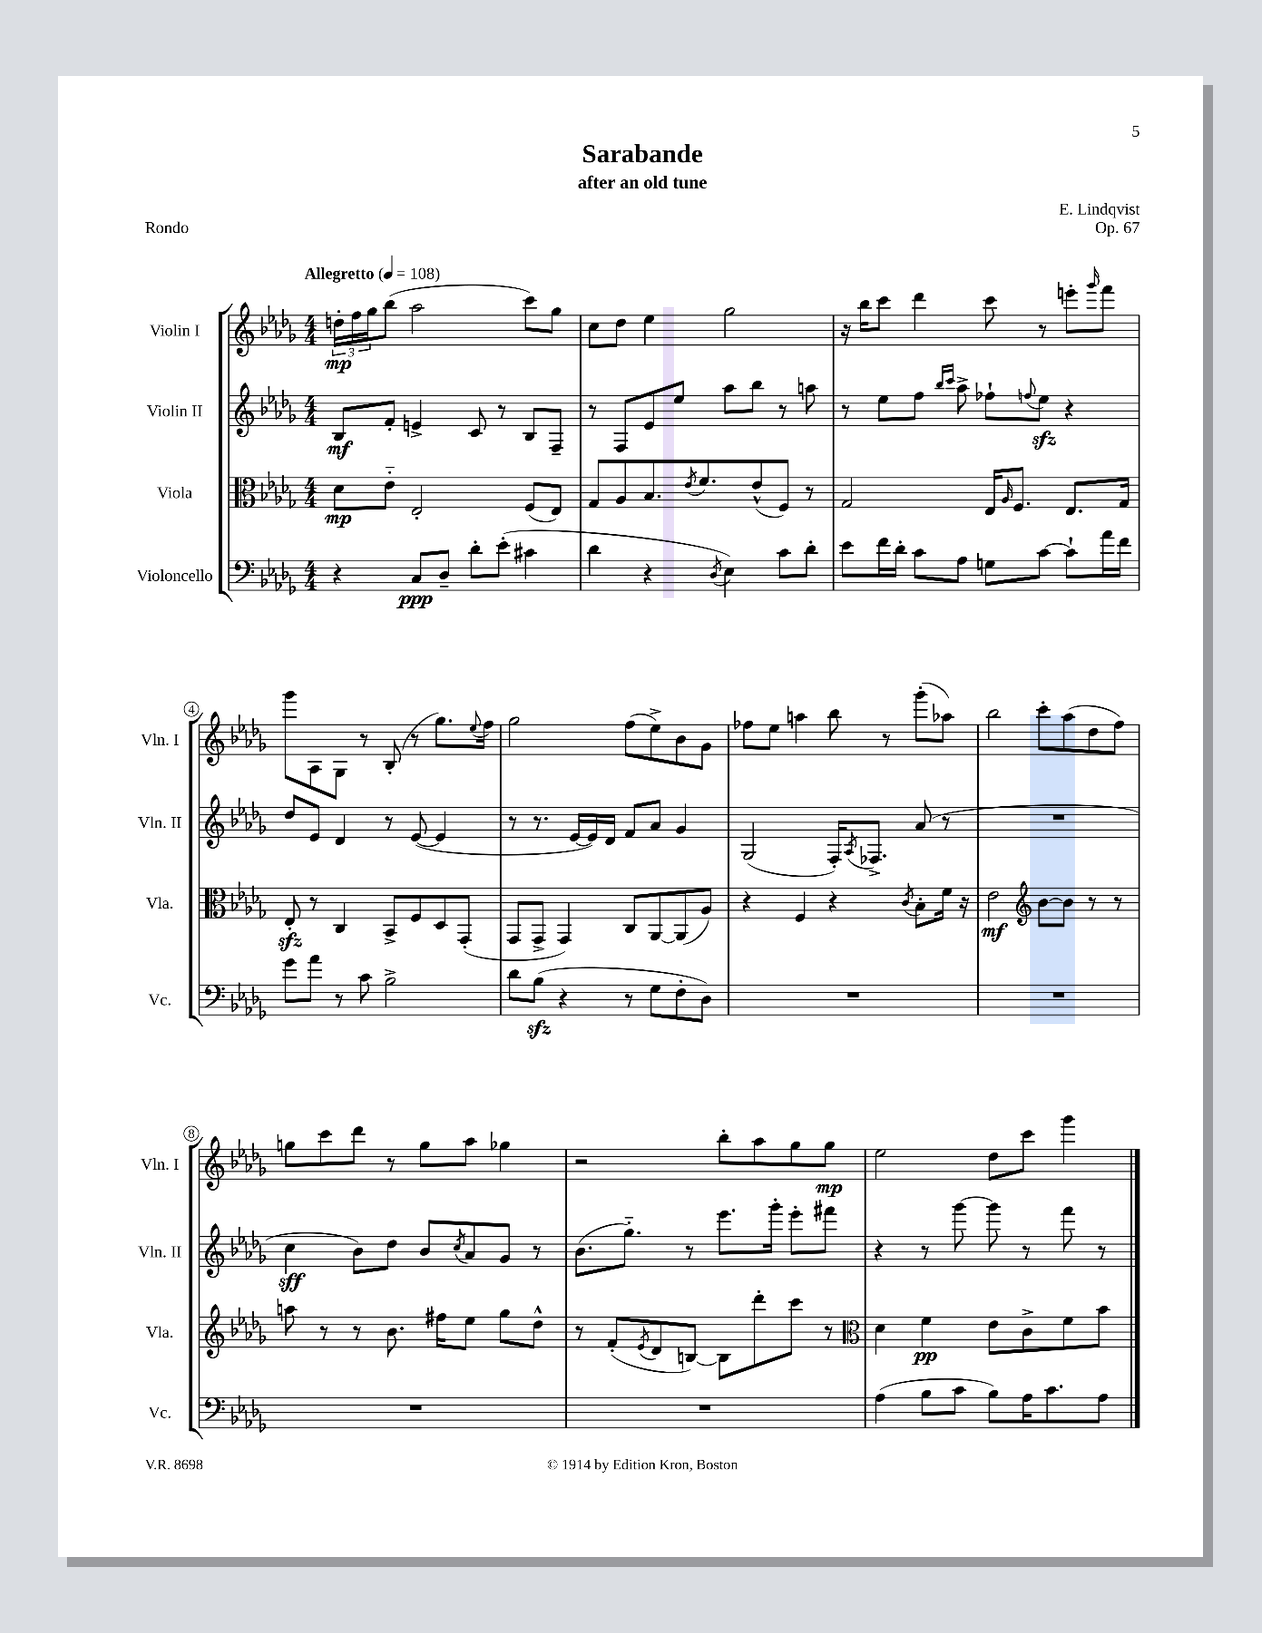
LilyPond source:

\header { title = "Sarabande" composer = "E. Lindqvist" subtitle = "after an old tune" opus = "Op. 67" piece = "Rondo" }
<<
\new StaffGroup <<
\new Staff = "s0" \with { instrumentName = "Violin I" shortInstrumentName = "Vln. I" } {
    \clef treble \key des \major \numericTimeSignature \time 4/4 \tempo "Allegretto" 4 = 108
    \tuplet 3/2 { d''16-.\mp f''16 ges''16 } bes''8( aes''2 c'''8) ges''8 |
    c''8 des''8 ees''4 ges''2 |
    r16 bes''16 c'''8 des'''4 c'''8 r8 e'''8-. \grace { ges'''16 } f'''8 |
    ges'''8 aes8 ges8 r8 bes8-.( r8 ges''8.) \appoggiatura { ees''8 } f''16 |
    ges''2 f''8( ees''8->) bes'8 ges'8 |
    fes''8 ees''8 a''4 bes''8 r8 ges'''8-.( aes''8) |
    bes''2 c'''8-. aes''8( des''8 f''8) |
    g''8 c'''8 des'''8 r8 g''8 aes''8 ges''4 |
    r2 bes''8-. aes''8 ges''8 ges''8\mp |
    ees''2 des''8 c'''8 ges'''4 \bar "|." |
}
\new Staff = "s1" \with { instrumentName = "Violin II" shortInstrumentName = "Vln. II" } {
    \clef treble \key des \major \numericTimeSignature \time 4/4
    bes8\mf f'8-. e'4-> c'8 r8 bes8 f8-- |
    r8 f8 ees'8 ees''8 aes''8 bes''8 r8 a''8 |
    r8 ees''8 f''8 \grace { bes''16 c'''16 } aes''8-> fes''8-! \appoggiatura { f''8 } ees''8\sfz r4 |
    des''8 ees'8 des'4 r8 ees'8~( ees'4 |
    r8 r8. ees'16~ ees'16) des'16 f'8 aes'8 ges'4 |
    ges2( f16-.) \acciaccatura { aes8 } fes8.-> aes'8( r8 |
    R1 |
    c''4\sff bes'8) des''8 bes'8 \acciaccatura { c''8 } aes'8 ges'8 r8 |
    bes'8.( ges''8.-_) r8 ees'''8. ges'''16-. ees'''8-. fis'''8 |
    r4 r8 ges'''8~ ges'''8 r8 f'''8 r8 \bar "|." |
}
\new Staff = "s2" \with { instrumentName = "Viola" shortInstrumentName = "Vla." } {
    \clef alto \key des \major \numericTimeSignature \time 4/4
    des'8\mp ees'8-_ ees2-. f8( ees8) |
    ges8 aes8 bes8. \acciaccatura { ees'8 } f'8. ees'8-^( f8) r8 |
    ges2 ees16 \grace { aes16 } f8. ees8. ges16 |
    ees8-.\sfz r8 c4 bes,8-> f8 des8 ges,8-.( |
    ges,8 ges,8-> ges,4) c8 aes,8~ aes,8( aes8) |
    r4 f4 r4 \acciaccatura { c'8 } bes8-. f'16 r16 |
    ees'2\mf \clef treble bes'8~ bes'8 r8 r8 |
    a''8 r8 r8 bes'8. fis''16 ees''8 ges''8 des''8-^ |
    r8 f'8-.( \acciaccatura { ees'8 } des'8 b8~) b8 des'''8-. c'''8 r8 |
    \clef alto des'4 f'4\pp ees'8 c'8-> f'8 bes'8 \bar "|." |
}
\new Staff = "s3" \with { instrumentName = "Violoncello" shortInstrumentName = "Vc." } {
    \clef bass \key des \major \numericTimeSignature \time 4/4
    r4 c8\ppp des8-- des'8-. ees'8-.( cis'4 |
    des'4 r4 \acciaccatura { des8 } ees4) c'8 des'8-. |
    ees'8 f'16 des'16-. c'8 aes8 g8 c'8~ c'8-! aes'16 f'16 |
    ges'8 aes'8 r8 c'8 bes2-> |
    des'8 bes8\sfz( r4 r8 ges8 f8-. des8) |
    R1 |
    R1 |
    R1 |
    R1 |
    aes4( bes8 c'8 bes8) aes16 c'8. aes8 \bar "|." |
}
>>
>>
\layout { \context { \Score \override BarNumber.stencil = #(make-stencil-circler 0.1 0.3 ly:text-interface::print) } }
